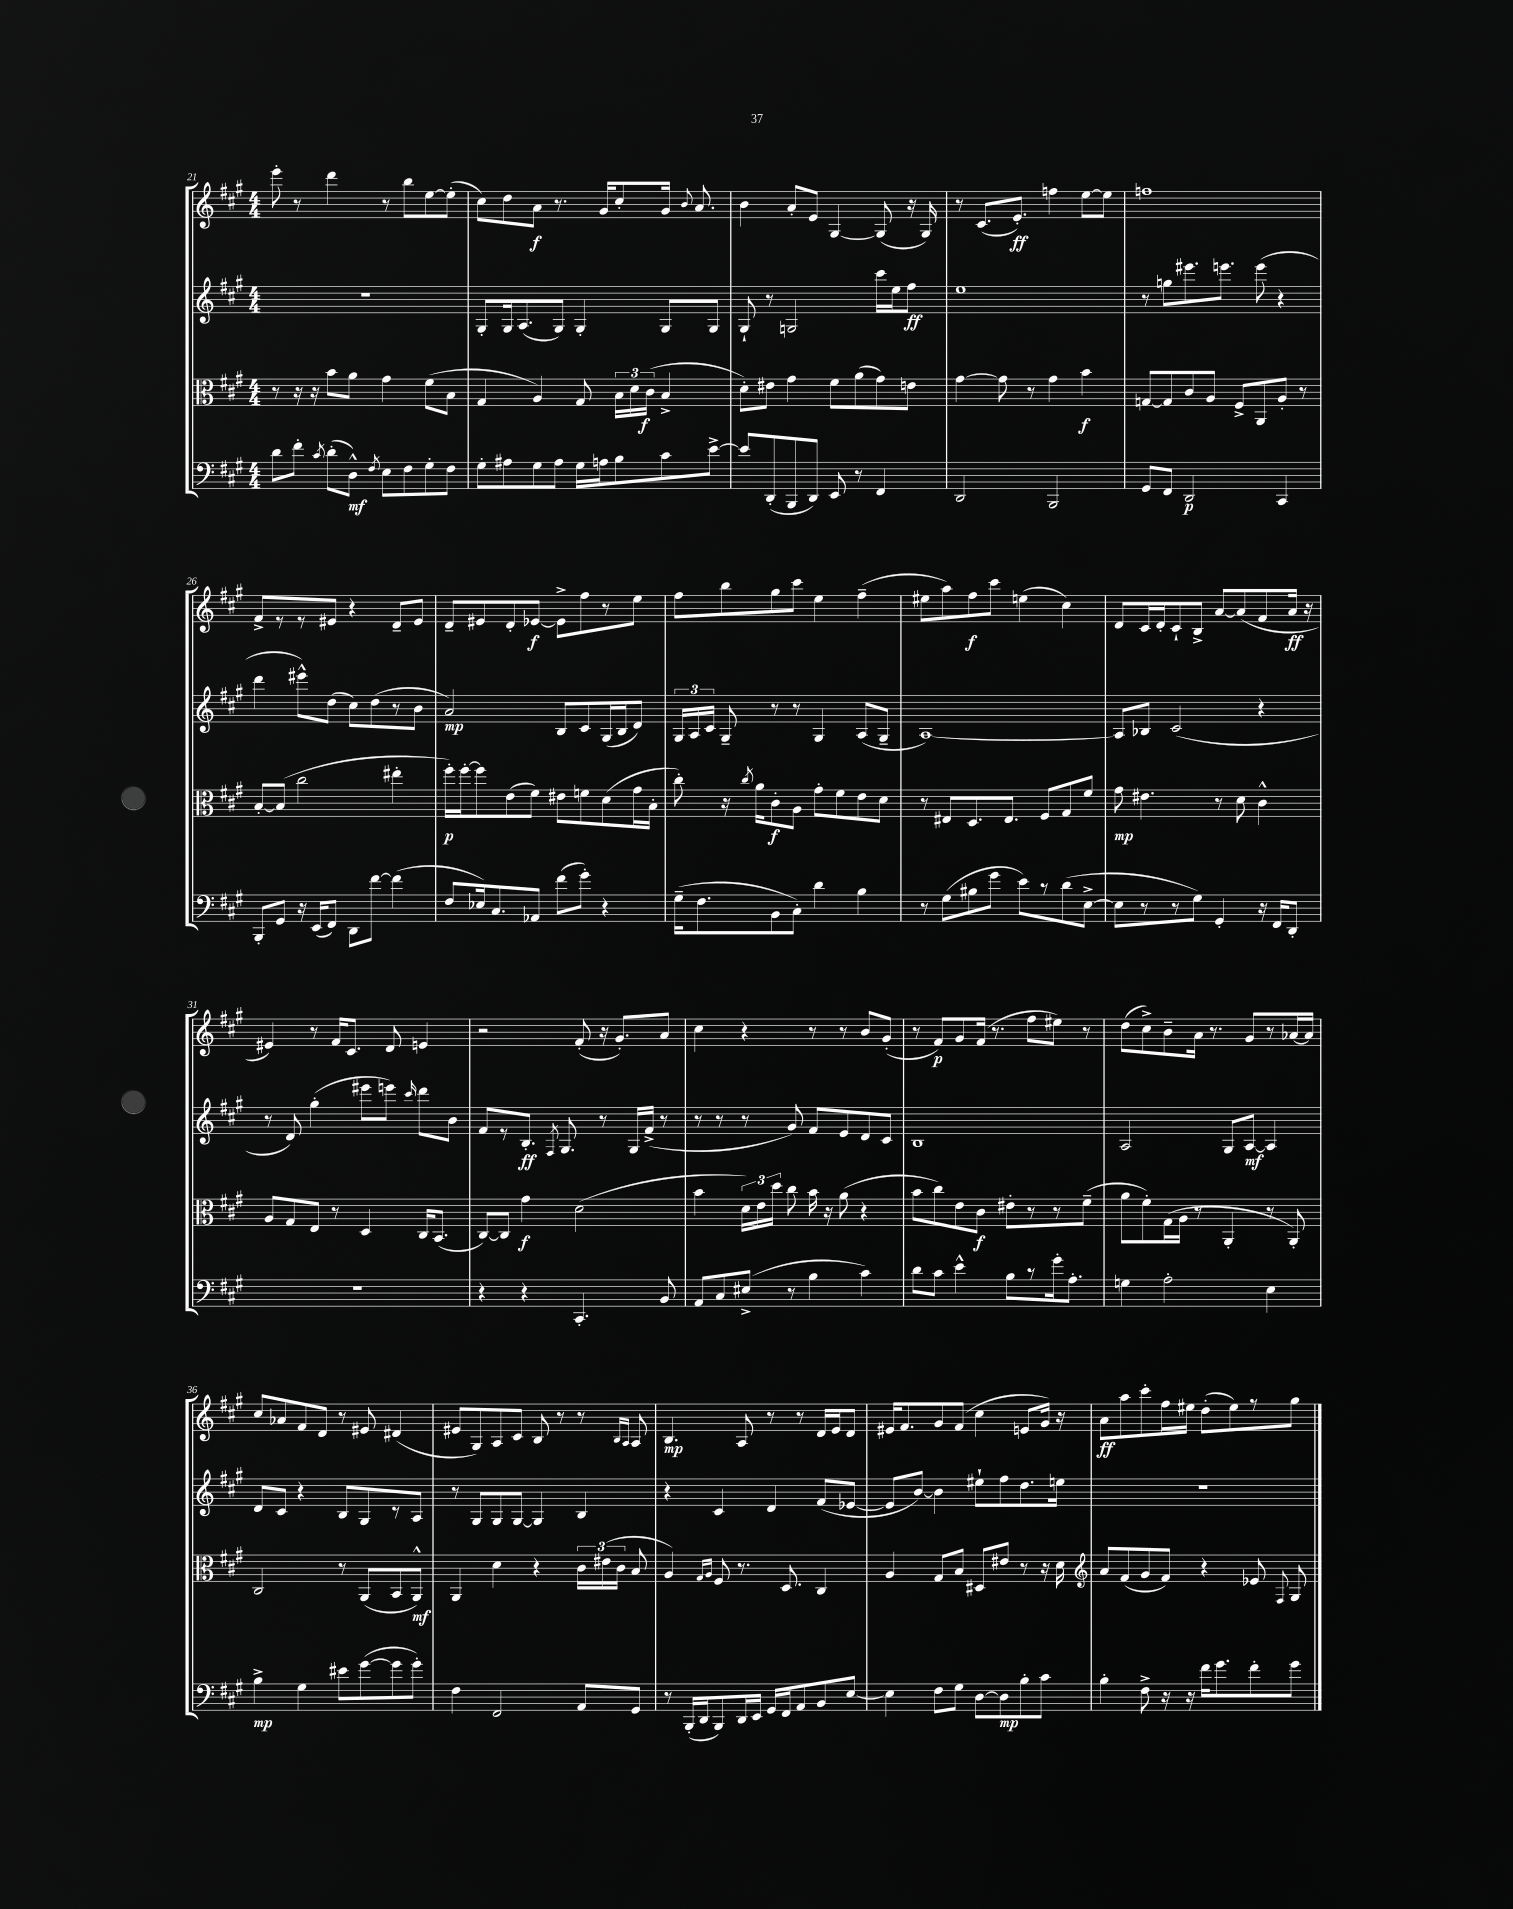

**kern	**kern	**kern	**kern
*staff4	*staff3	*staff2	*staff1
*clefF4	*clefC3	*clefG2	*clefG2
*k[f#c#g#]	*k[f#c#g#]	*k[f#c#g#]	*k[f#c#g#]
*M4/4	*M4/4	*M4/4	*M4/4
8d\L	8r	1r	8eee'\
8f#'\J	16r	.	8r
.	16r	.	.
8qc#/	.	.	.
(8d'\L	8b\L	.	4ddd\
8D^^\J)	8a\J	.	.
8qF#/	.	.	.
8E\L	4g#\	.	8r
8F#\	.	.	8bb\L
8G#'\	(8f#\L	.	[8ee\
8F#\J	8B\J	.	(8ee'\]J
=	=	=	=
8G#'\L	4G#/	8G#'/L	8cc#\L)
8A#\	.	16G#/k	8dd\
.	.	(8.A/	.
8G#\	4A/)	.	8a\J
8A#\J	.	8G#/J)	8.r
16G#\LL	8G#/	4G#'/	.
16A\J	.	.	16g#/LK
8B\	24B\LL	.	8cc#'/
.	24d\	.	.
.	(24c#\JJ	.	.
8c#\	4B^/	8G#/L	16g#/Jk
.	.	.	8qqb/
.	.	.	8.a/
[8e^\J	.	8G#/J	.
=	=	=	=
8e/]L	8d'\L)	8G#`/	4b\
(8DD'/	8e#\J	8r	.
8BBB/	4g#\	2G/	8a'/L
8DD/J)	.	.	8e/J
8EE/	8f#\L	.	[4G#/
8r	(8a\	.	.
4FF#/	8g#\)	16ccc#\LL	(8G#/]
.	.	16ee\J	.
.	8e\J	8ff#\J	16r
.	.	.	16G#/)
=	=	=	=
2DD/	[4g#\	1ee	8r
.	.	.	(8.c#/L
.	8g#\]	.	.
.	.	.	8.e'/J)
.	8r	.	.
2BBB/	4g#\	.	4ff\
.	4b\	.	[8ee\L
.	.	.	8ee\]J
=	=	=	=
8GG#/L	[8G/L	8r	1ff
8FF#/J	8G/]	8gg\L	.
2DD/	8c#/	8.eee#\	.
.	8A/J	.	.
.	.	8.eee\J	.
.	8F#^/L	.	.
.	8AA/	(8eee\	.
4CC#/	8A'/J	4r	.
.	8r	.	.
=	=	=	=
8BBB'/L	[8B'/L	4ddd\	8f#^/L
8GG#/J	(8B/]J	.	8r
16r	2cc#\	8eee#^^\L)	8r
(16EE/LK	.	.	.
8FF#/J)	.	(8dd\J	8e#/J
8DD\L	.	8cc#\L)	4r
[8f#\J	.	(8dd\	.
(4f#\]	4ee#'\	8r	8d~/L
.	.	8b\J	8e#/J
=	=	=	=
8F#/L	16ff#'\LL)	2a/)	8d~/L
.	[16ff#'\J	.	.
16E-/k)	8ff#\]	.	8e#/
8.C#/	.	.	.
.	(8e\	.	8d'/
8AA-/J	8f#\J)	.	[8e-/J
(8f#\L	8e#\L	8B/L	8e-^\]L
8g#'\J)	8f\	8c#/	8ff#\
4r	(8d\	(16G#/L	8r
.	.	16B/J	.
.	16g#\L	8d/J)	8ee\J
.	16B'\JJ	.	.
=	=	=	=
(16G#~\LK	8cc#'\)	24G#/LL	8ff#\L
.	.	24A/	.
8.F#\	.	.	.
.	.	24c#/JJ	.
.	16r	8G#~/	8bb\
.	8qcc#/	.	.
.	16a\LK	.	.
8BB\	8c#'\	8r	8gg#\
8C#'\J)	8A\J	8r	8ccc#\J
4d\	8g#'\L	4G#/	4ee\
.	8f#\	.	.
4B\	8e\	(8A/L	(4ff#~\
.	8d\J	8G#~/J	.
=	=	=	=
8r	8r	[1A)	8ee#\L
(8G#\L	8E#/L	.	8aa\)
8B#\	8.D/	.	8ff#\
8g#\J	.	.	8ccc#\J
.	8.E#/J	.	.
8e\L)	.	.	(4ee\
8r	8F#/L	.	.
(8d\	8G#/	.	4cc#\)
[8E^\J	8f#/J	.	.
=	=	=	=
8E\]L	8g#\	8A/]L	8d/L
8r	4.e#\	8B-/J	16c#/L
.	.	.	16d'/J
8r	.	(2c#/	8c#`/
8G#\J)	.	.	8B^/J
4GG#'/	8r	.	[8a/L
.	8d\	.	(8a/]
16r	4c#^^\	4r	8f#/
16FF#/LK	.	.	.
8DD'/J	.	.	16a/Jk
.	.	.	16r
=	=	=	=
1r	8A/L	8r	4e#/)
.	8G#/	8d/)	.
.	8E/J	(4gg#'\	8r
.	8r	.	16f#/LK
.	.	.	8.c#/J
.	4D/	8eee#\L	.
.	.	8eee\J)	8d/
.	.	16qqccc#/	.
.	16C#/LK	8ddd\L	4e/
.	(8.BB/J	.	.
.	.	8b\J	.
=	=	=	=
4r	[8C#/L)	8f#/L	2r
.	8C#/]J	8r	.
4r	4g#\	8.B'/J	.
.	.	8qF#/	.
.	.	8.G#/	.
4.CC#'/	(2d\	.	(8f#'/
.	.	8r	16r
.	.	.	8.g#'/L)
.	.	16G#/LL	.
.	.	(16f#^/JJ	.
8BB/	.	8r	8a/J
=	=	=	=
8AA/L	4b\	8r	4cc#\
8C#/	.	8r	.
(8E#^/J	24d\LL)	8r	4r
.	24e\	.	.
.	24dd\JJ	.	.
8r	8cc#\	8g#/)	.
4B\	16b\	8f#/L	8r
.	16r	.	.
.	(8a\	8e/	8r
4c#\)	4r	8d/	8b/L
.	.	8c#/J	(8g#'/J
=	=	=	=
8d\L	8b\L	1B	8r
8c#\J	8cc#\)	.	8f#/L)
4e^^\	8e\	.	8g#/
.	8c#\J	.	(16f#/Jk
.	.	.	8.r
8B\L	8e#'\L	.	.
8r	8r	.	8ff#\L
16g#'\k	8r	.	8ee#\J)
8.A'\J	.	.	.
.	(8f#~\J	.	8r
=	=	=	=
4G\	8a\L	2A/	(8dd\L
.	8f#'\)	.	8cc#^\)
2A'\	(16G#\L	.	8b~\
.	16A\JJ	.	.
.	8r	.	16a\Jk
.	.	.	8.r
.	4AA'/	8G#/L	.
.	.	[8A/J	8g#/L
4E\	8r	4A/]	8r
.	8AA'/)	.	[16a-/L
.	.	.	16a-/]JJ
=	=	=	=
4B^\	2C#/	8d/L	8cc#/L
.	.	8c#/J	8a-/
4G#\	.	4r	8f#/
.	.	.	8d/J
8e#\L	8r	8B/L	8r
([8g#\	(8AA/L	8G#/	8e#/
8g#\]	8BB/	8r	(4d#/
8g#'\J)	8AA^^/J)	8A/J	.
=	=	=	=
4F#\	4AA/	8r	8e#/L
.	.	8G#/L	8G#/)
2FF#/	4d\	8G#/	8A/
.	.	[8G#/J	8c#/J
.	4r	4G#/]	8B/
.	.	.	8r
8AA/L	24c#\LL	4B/	8r
.	(24e#\	.	.
.	24c#\JJ	.	.
.	.	.	16qqB/LL
.	.	.	16qqA/JJ
8GG#/J	8B/	.	8A/
=	=	=	=
8r	4A/)	4r	4.B/
(16BBB'/LL	.	.	.
16DD/J	.	.	.
.	16qqG#/LL	.	.
.	16qqA/JJ	.	.
8BBB/)	8F#/	4c#/	.
16DD/L	8.r	.	8A/
16EE/JJ	.	.	.
16GG#/LL	.	4d/	8r
16FF#/J	8.D/	.	.
8AA/	.	.	8r
8BB/	4C#/	(8f#/L	16d/LL
.	.	.	16e/J
[8E/J	.	[8e-/J	8d/J
=	=	=	=
4E\]	4A/	8e-/]L	16e#/LK
.	.	.	8.f#/
.	.	[8b/J)	.
8F#\L	8G#/L	4b\]	8g#/
8G#\J	8B/J	.	(8f#/J
[8D\L	8D#/L	8ee#`\L	4cc#\
8D\]	8e#/J	8ff#\	.
8B'\	8r	8.dd\	8e/L
8c#\J	16r	.	16g#/Jk)
.	16d\	16ee\Jk	16r
=	=	=	=
*	*clefG2	*	*
4B'\	8a/L	1r	8a\L
.	(8f#/	.	8aa\
8F#^\	8g#/	.	8ccc#'\
16r	8f#/J)	.	16ff#\L
16r	.	.	16ee#\JJ
16f#\LK	4r	.	(8dd'\L
8.g#\	.	.	.
.	.	.	8ee#\)
8f#'\	8e-/	.	8r
.	8qqF#/	.	.
8g#\J	8G#/	.	8gg#\J
==	==	==	==
*-	*-	*-	*-
